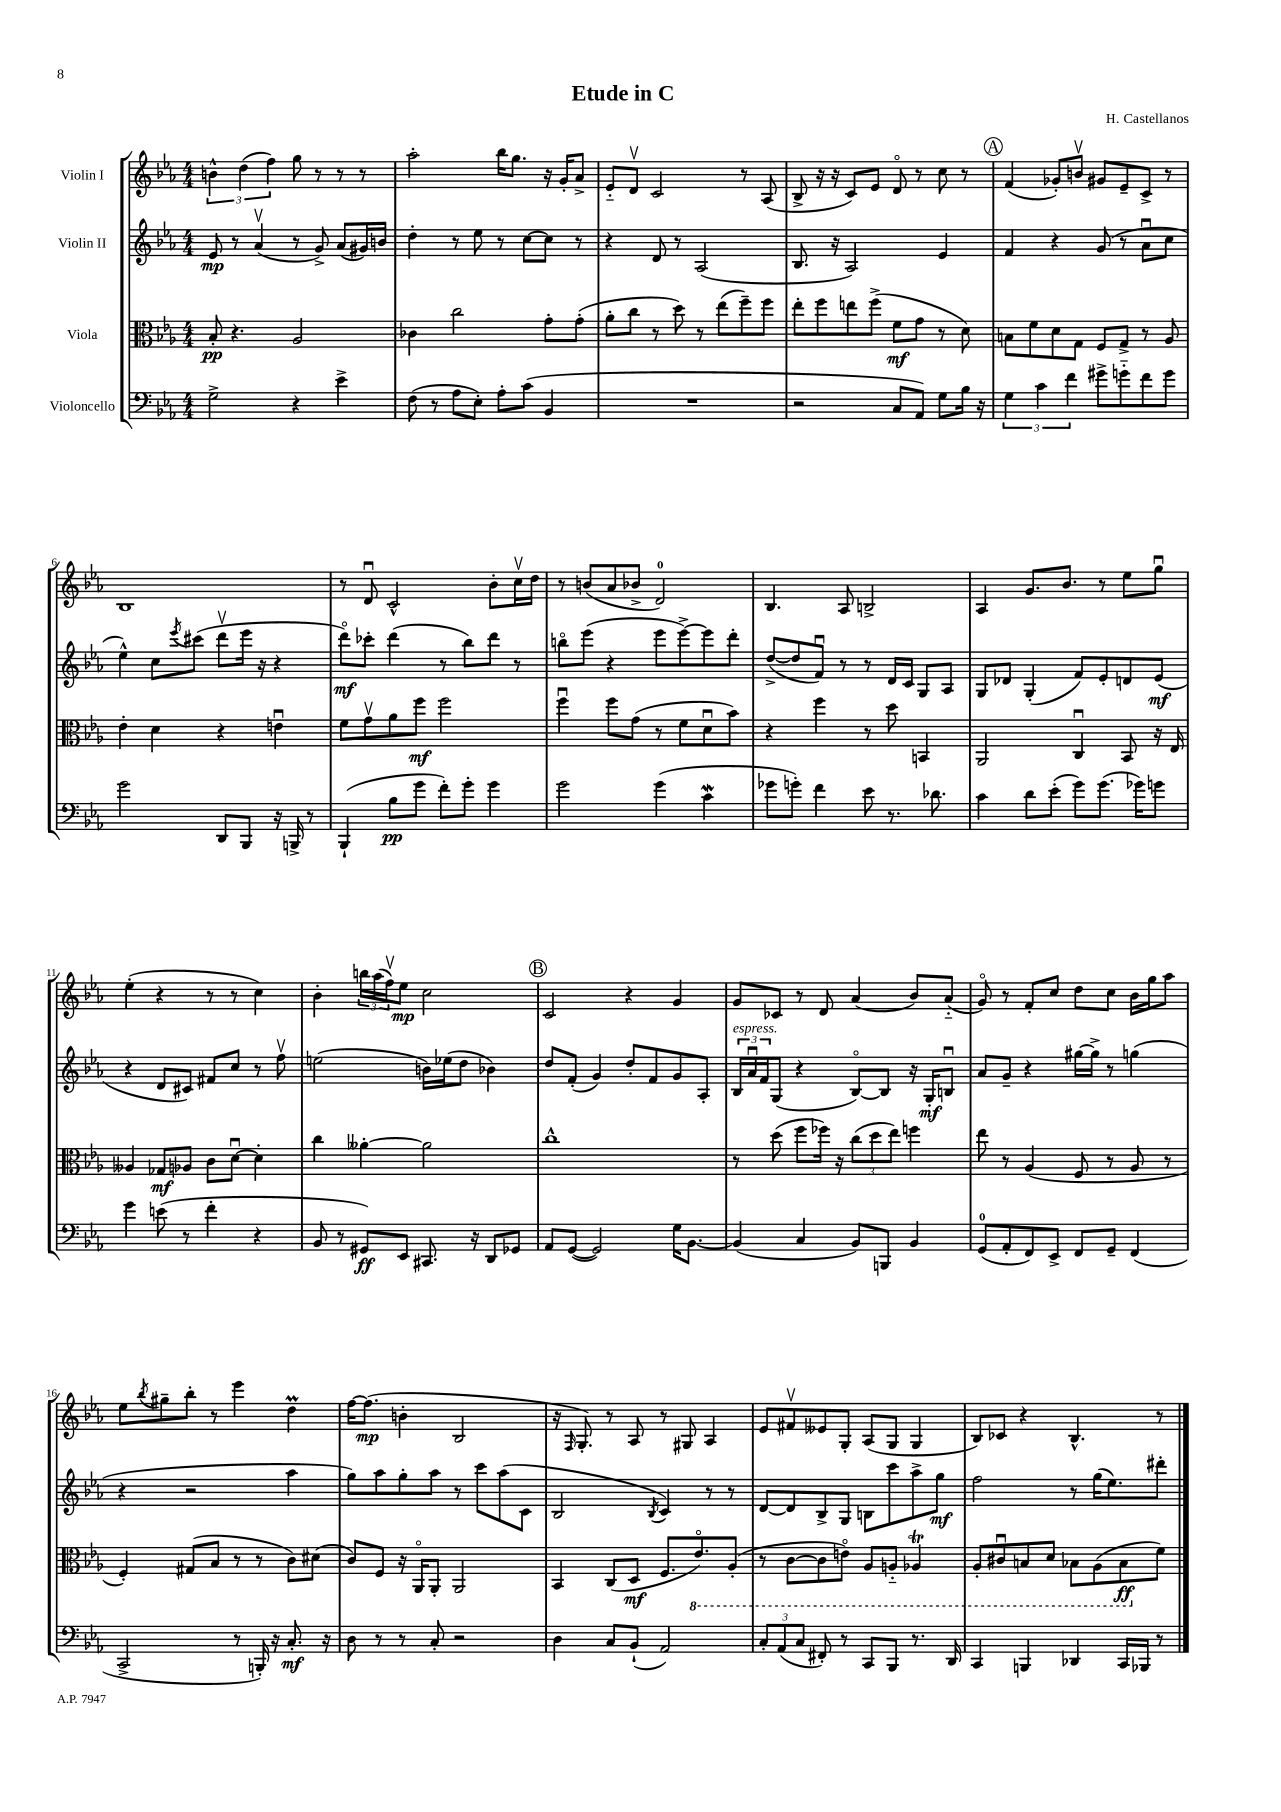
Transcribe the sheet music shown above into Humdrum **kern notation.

**kern	**dynam	**kern	**dynam	**kern	**dynam	**kern	**dynam
*part4	*part4	*part3	*part3	*part2	*part2	*part1	*part1
*staff4	*staff4	*staff3	*staff3	*staff2	*staff2	*staff1	*staff1
*I"Violoncello	*	*I"Viola	*	*I"Violin II	*	*I"Violin I	*
*clefF4	*	*clefC3	*	*clefG2	*	*clefG2	*
*k[b-e-a-]	*	*k[b-e-a-]	*	*k[b-e-a-]	*	*k[b-e-a-]	*
*M4/4	*	*M4/4	*	*M4/4	*	*M4/4	*
=1	=1	=1	=1	=1	=1	=1	=1
2G^\	.	8B-'/	pp	8e-/	mp	6bn^^\	.
.	.	4.r	.	8r	.	.	.
.	.	.	.	.	.	(6dd\	.
.	.	.	.	(4a-v/	.	.	.
.	.	.	.	.	.	6ff\)	.
4r	.	2A-/	.	8r	.	8gg\	.
.	.	.	.	8g^/)	.	8r	.
4e-^\	.	.	.	(8a-/L	.	8r	.
.	.	.	.	16g#X/L)	.	8r	.
.	.	.	.	16bn/JJ	.	.	.
=2	=2	=2	=2	=2	=2	=2	=2
(8F\	.	4c-X\	.	4dd'\	.	2aa-'\	.
8r	.	.	.	.	.	.	.
8A-\L	.	2cc\	.	8r	.	.	.
8E-'\J)	.	.	.	8ee-\	.	.	.
8A-'\L	.	.	.	8r	.	16bb-\KL	.
.	.	.	.	.	.	8.gg\J	.
(8c\J	.	.	.	[8cc\L	.	.	.
4BB-/	.	8g'\L	.	8cc\J]	.	16r	.
.	.	.	.	.	.	16g'/KL	.
.	.	(8g'\J	.	8r	.	8a-^/J	.
=3	=3	=3	=3	=3	=3	=3	=3
1r	.	8a-'\L	.	4r	.	8e-/L	.
.	.	8cc\J	.	.	.	8dv/J	.
.	.	8r	.	8d/	.	2c/	.
.	.	8dd\)	.	8r	.	.	.
.	.	8r	.	(2A-/	.	.	.
.	.	(8ee-\L	.	.	.	.	.
.	.	8ff~\)	.	.	.	8r	.
.	.	8ff\J	.	.	.	(8A-/	.
=4	=4	=4	=4	=4	=4	=4	=4
2r	.	8ee-'\L	.	8.B-/	.	8B-^/	.
.	.	8ff\	.	.	.	16r	.
.	.	.	.	16r	.	16r	.
.	.	8een\	.	2A-/)	.	8c/L)	.
.	.	(8ff^\J	.	.	.	8e-/J	.
8C/L	.	8f\L	mf	.	.	8d/	.
8AA-/J)	.	8g\J	.	.	.	8r	.
8G\L	.	8r	.	4e-/	.	8cc\	.
16B-\Jk	.	8d\)	.	.	.	8r	.
16r	.	.	.	.	.	.	.
!!LO:REH:place=s1:t=A
=5	=5	=5	=5	=5	=5	=5	=5
6G\	.	8Bn\L	.	4f/	.	(4f/	.
.	.	8f\	.	.	.	.	.
6c\	.	.	.	.	.	.	.
.	.	8d\	.	4r	.	8g-X'/L)	.
6f\	.	.	.	.	.	.	.
.	.	8G\J	.	.	.	8bnv/J	.
8g#X^\L	.	8F/L	.	(8g/	.	8g#X/L	.
8gn\	.	8G^/J	.	8r	.	8e-~/	.
8f\	.	8r	.	8a-u\L	.	8c^/J	.
8g\J	.	8A-/	.	8cc\J	.	8r	.
!!LO:LB:g=z
=6	=6	=6	=6	=6	=6	=6	=6
2g\	.	4e-'\	.	4ee-^^\)	.	1B-	.
.	.	4d\	.	8cc\L	.	.	.
.	.	.	.	8qeee-/	.	.	.
.	.	.	.	(8ccc#X\J	.	.	.
8DD/L	.	4r	.	8dddv\L	.	.	.
8BBB-/J	.	.	.	16eee-\Jk	.	.	.
.	.	.	.	16r	.	.	.
16r	.	4enu\	.	4r	.	.	.
16BBBn^/	.	.	.	.	.	.	.
8r	.	.	.	.	.	.	.
=7	=7	=7	=7	=7	=7	=7	=7
(4BBB-`/	.	8f\L	.	8ddd\L)	mf	8r	.
.	.	8gv\	.	8ccc-X'\J	.	8du/	.
8B-\L	pp	8a-\	.	(4ddd\	.	2c^^/	.
8g\J	.	8ff\J	mf	.	.	.	.
8f'\L)	.	2ff\	.	8r	.	.	.
8g'\J	.	.	.	8bb-\L)	.	.	.
4g\	.	.	.	8ddd\J	.	8b-'\L	.
.	.	.	.	8r	.	16ccv\L	.
.	.	.	.	.	.	16dd\JJ	.
=8	=8	=8	=8	=8	=8	=8	=8
2g\	.	4ffu\	.	8bbn\L	.	8r	.
.	.	.	.	(8eee-\J	.	(8bn/L	.
.	.	8ff\L	.	4r	.	8a-/	.
.	.	(8g\J	.	.	.	8b-X^/J	.
(4g\	.	8r	.	8eee-\L	.	2d/)	.
.	.	8f\L	.	[8eee-^\)	.	.	.
4cW\	.	8du\	.	8eee-\]	.	.	.
.	.	8b-\J)	.	8ddd'\J	.	.	.
=9	=9	=9	=9	=9	=9	=9	=9
8g-X\L	.	4r	.	([8dd^/L	.	4.B-/	.
8gn'\J)	.	.	.	8dd/]	.	.	.
4f\	.	4ff\	.	8fu/J)	.	.	.
.	.	.	.	8r	.	8A-/	.
8e-\	.	8r	.	8r	.	2Bn^/	.
8.r	.	8dd\	.	16d/LL	.	.	.
.	.	.	.	16c/JJ	.	.	.
.	.	4BBn/	.	8G/L	.	.	.
8.d-X\	.	.	.	.	.	.	.
.	.	.	.	8A-/J	.	.	.
=10	=10	=10	=10	=10	=10	=10	=10
4c\	.	2AA-/	.	8G/L	.	4A-/	.
.	.	.	.	8d-X/J	.	.	.
8d\L	.	.	.	(4G'/	.	8.g/L	.
(8e-'\J	.	.	.	.	.	.	.
.	.	.	.	.	.	8.b-/J	.
8g\L)	.	4Cu/	.	8f/L)	.	.	.
(8.g\J	.	.	.	8e-'/	.	8r	.
.	.	8BB-/	.	8dn/	.	8ee-\L	.
16g-X\KL)	.	.	.	.	.	.	.
8gn\J	.	16r	.	(8e-/J	mf	8ggu\J	.
.	.	16E-/	.	.	.	.	.
!!LO:LB:g=z
=11	=11	=11	=11	=11	=11	=11	=11
4g\	.	4A--X/	.	4r	.	(4ee-'\	.
(8en\	.	8G-X/L	mf	8d/L	.	4r	.
8r	.	8A-X/J	.	8c#X/J)	.	.	.
4f'\	.	8c\L	.	8f#X/L	.	8r	.
.	.	[8du\J	.	8cc/J	.	8r	.
4r	.	4d'\]	.	8r	.	4cc\)	.
.	.	.	.	8ffv\	.	.	.
=12	=12	=12	=12	=12	=12	=12	=12
8BB-/	.	4cc\	.	(2een\	.	4b-'\	.
8r	.	.	.	.	.	.	.
8GG#X/L)	ff	[4a--X'\	.	.	.	24bbn\LL	.
.	.	.	.	.	.	(24aa-\	.
.	.	.	.	.	.	24ffv\J)	.
8EE-/J	.	.	.	.	.	8ee-\J	mp
8.CC#X/	.	2a--\]	.	16bn\LL)	.	2cc\	.
.	.	.	.	(16ee-X\J	.	.	.
.	.	.	.	8dd\J	.	.	.
16r	.	.	.	.	.	.	.
8DD/L	.	.	.	4b-X\)	.	.	.
8GG-X/J	.	.	.	.	.	.	.
!!LO:REH:place=s1:t=B
=13	=13	=13	=13	=13	=13	=13	=13
8AA-/L	.	1cc^^	.	8dd/L	.	2c/	.
([8GG/J	.	.	.	(8f'/J	.	.	.
2GG/])	.	.	.	4g/)	.	.	.
.	.	.	.	8dd'/L	.	4r	.
.	.	.	.	8f/	.	.	.
16G\KL	.	.	.	8g/	.	4g/	.
[8.BB-\J	.	.	.	.	.	.	.
.	.	.	.	8A-'/J	.	.	.
=14	=14	=14	=14	=14	=14	=14	=14
!	!	!	!	!LO:TX:a:i:t=espress.	!	!	!
(4BB-/]	.	8r	.	24B-/LL	.	8g/L	.
.	.	.	.	24a-u/	.	.	.
.	.	.	.	24f/J	.	.	.
.	.	(8dd\	.	(8G/J	.	8c-X/J	.
4C/	.	8ff\L	.	4r	.	8r	.
.	.	16ff-X\Jk)	.	.	.	8d/	.
.	.	16r	.	.	.	.	.
8BB-/L)	.	(12cc\L	.	[8B-/L)	.	(4a-/	.
.	.	12dd\	.	.	.	.	.
8BBBn/J	.	.	.	8B-/J]	.	.	.
.	.	12ee-\J)	.	.	.	.	.
4BB-/	.	4ffn\	.	16r	.	8b-/L)	.
.	.	.	.	16G'/KL	mf	.	.
.	.	.	.	8Bnu/J	.	(8a-/J	.
=15	=15	=15	=15	=15	=15	=15	=15
(8GG/L	.	8ee-\	.	8a-/L	.	8g/)	.
8AA-'/	.	8r	.	8g~/J	.	8r	.
8FF/)	.	(4A-/	.	4r	.	8f'/L	.
8EE-^/J	.	.	.	.	.	8cc/J	.
8FF/L	.	8F/	.	[16gg#X\LL	.	8dd\L	.
.	.	.	.	16gg#^\JJ]	.	.	.
8GG~/J	.	8r	.	8r	.	8cc\J	.
(4FF/	.	8A-/	.	(4ggn\	.	16b-\LL	.
.	.	.	.	.	.	16gg\J	.
.	.	8r	.	.	.	8aa-\J	.
!!LO:LB:g=z
=16	=16	=16	=16	=16	=16	=16	=16
2CC^/	.	4F'/)	.	4r	.	8ee-\L	.
.	.	.	.	.	.	8qbb-/	.
.	.	.	.	.	.	8gg#X~\	.
.	.	(8G#X/L	.	2r	.	8bb-'\J	.
.	.	8B-/J	.	.	.	8r	.
8r	.	8r	.	.	.	4eee-\	.
16BBBn'/)	.	8r	.	.	.	.	.
16r	.	.	.	.	.	.	.
8.C'/	mf	8c\L)	.	4aa-\	.	4ddm\	.
.	.	(8d#X\J	.	.	.	.	.
16r	.	.	.	.	.	.	.
=17	=17	=17	=17	=17	=17	=17	=17
8D\	.	8c/L)	.	8gg\L)	.	[16ff\KL	.
.	.	.	.	.	.	(8.ff\J]	mp
8r	.	8F/J	.	8aa-\	.	.	.
8r	.	16r	.	8gg'\	.	4bn'\	.
.	.	16AA-/KL	.	.	.	.	.
8C'/	.	8AA-'/J	.	8aa-\J	.	.	.
2r	.	2AA-/	.	8r	.	2B-/	.
.	.	.	.	8ccc\L	.	.	.
.	.	.	.	(8aa-\	.	.	.
.	.	.	.	8c\J	.	.	.
=18	=18	=18	=18	=18	=18	=18	=18
4D\	.	4BB-/	.	2B-/	.	16r	.
.	.	.	.	.	.	16qqF/	.
.	.	.	.	.	.	8.G'/)	.
8C/L	.	(8C/L	.	.	.	8r	.
(8BB-`/J	.	8D/J	mf	.	.	8A-/	.
.	.	.	.	8qB-/	.	.	.
2AA-/)	.	8.F/L	.	4c/)	.	8r	.
.	.	.	.	.	.	8G#X/	.
*	*	*8ba	*	*	*	*	*
.	.	8.E-/)	.	.	.	.	.
.	.	.	.	8r	.	4A-/	.
.	.	(8AA-'/J	.	8r	.	.	.
=19	=19	=19	=19	=19	=19	=19	=19
12C'/L	.	8r	.	[8d/L	.	8e-/L	.
(12AA-/	.	.	.	.	.	.	.
.	.	[8C\L	.	8d/]	.	8f#Xv/	.
12C/J	.	.	.	.	.	.	.
8FF#X'/)	.	8C\]	.	8B-^/	.	8e--X/	.
8r	.	8En\J)	.	8G/J	.	8G'/J	.
8CC/L	.	8AA-/L	.	8Bn\L	.	(8A-/L	.
8BBB-/J	.	8AAn/J	.	8ccc\	.	8G/J	.
8.r	.	4AA-XT/	.	8aa-^\	.	4G/	.
.	.	.	.	8gg\J	mf	.	.
16DD/	.	.	.	.	.	.	.
=20	=20	=20	=20	=20	=20	=20	=20
4CC/	.	8AA-'/L	.	2ff\	.	8B-/L)	.
.	.	8C#Xu/	.	.	.	8c-X/J	.
4BBBn/	.	8BBn/	.	.	.	4r	.
.	.	8D/J	.	.	.	.	.
4DD-X/	.	8BB-X\L	.	8r	.	4.B-^^/	.
.	.	(8AA-\	.	(16gg\KL	.	.	.
.	.	.	.	8.ee-\)	.	.	.
16CC/LL	.	8BB-\	ff	.	.	.	.
16BBB-X/JJ	.	.	.	.	.	.	.
*	*	*X8ba	*	*	*	*	*
8r	.	8f\J)	.	8ddd#X'\J	.	8r	.
==	==	==	==	==	==	==	==
*-	*-	*-	*-	*-	*-	*-	*-
